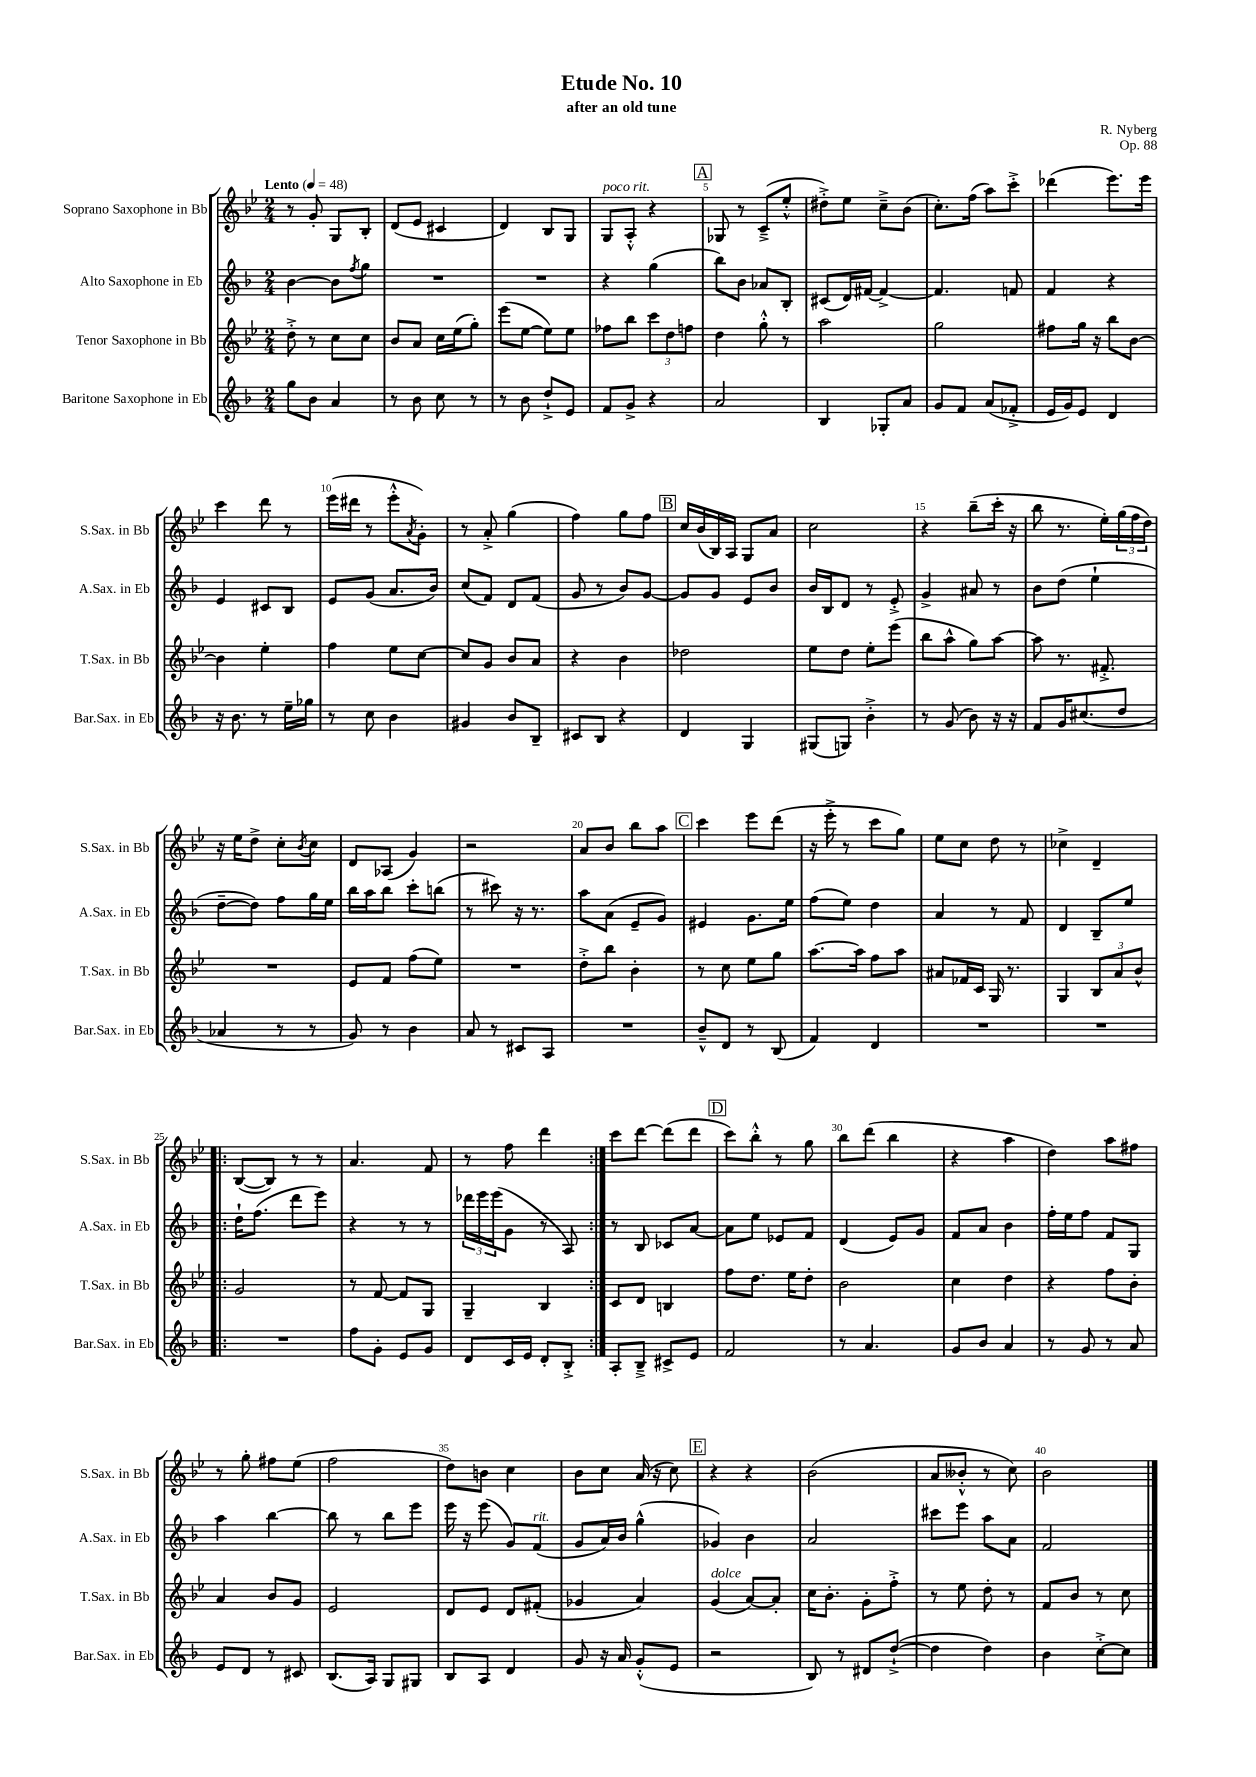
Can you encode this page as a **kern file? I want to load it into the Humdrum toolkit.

**kern	**kern	**kern	**kern
*part4	*part3	*part2	*part1
*staff4	*staff3	*staff2	*staff1
*I"Baritone Saxophone in Eb	*I"Tenor Saxophone in Bb	*I"Alto Saxophone in Eb	*I"Soprano Saxophone in Bb
*I'Bar.Sax. in Eb	*I'T.Sax. in Bb	*I'A.Sax. in Eb	*I'S.Sax. in Bb
*clefG2	*clefG2	*clefG2	*clefG2
*k[b-]	*k[b-e-]	*k[b-]	*k[b-e-]
*M2/4	*M2/4	*M2/4	*M2/4
*MM48	*MM48	*MM48	*MM48
=1	=1	=1	=1
!	!	!	!LO:TX:a:B:t=Lento
8gg\L	8dd'^\	[4b-\	8r
8b-\J	8r	.	8g'/
4a/	8cc\L	8b-\L]	8G/L
.	.	8qff/	.
.	8cc\J	8gg\J	8B-'/J
=2	=2	=2	=2
8r	8b-/L	2r	(8d/L
8b-\	8a/J	.	8e-/J
8cc\	16cc\LL	.	4c#X/
.	(16ee-\J	.	.
8r	8gg'\J)	.	.
=3	=3	=3	=3
8r	(8eee-\L	2r	4d/)
8b-\	[8ee-\J	.	.
8dd`^/L	8ee-\L])	.	8B-/L
8e/J	8ee-\J	.	8G/J
=4	=4	=4	=4
!	!	!	!LO:TX:a:i:t=poco rit.
8f/L	8ff-X\L	4r	8G/L
8g^/J	8bb-\J	.	8A'^^/J
4r	12ccc\L	(4gg\	4r
.	12dd\	.	.
.	12ffn\J	.	.
!!LO:REH:place=s1:t=A
=5	=5	=5	=5
2a/	4dd\	8bb-\L)	8G-X/
.	.	8b-\J	8r
.	8gg'^^\	8a-X/L	(8c~^/L
.	8r	8B-'/J	8ee-'^^/J
=6	=6	=6	=6
4B-/	2aa\	(8c#X/L	8dd#X'^\L)
.	.	16d/L)	8ee-\J
.	.	[16f#X/JJ	.
8G-X'/L	.	4f#^/_	8cc~^\L
8a/J	.	.	(8b-\J
=7	=7	=7	=7
8g/L	2gg\	4.f#/]	8.cc'\L)
8f/J	.	.	.
.	.	.	(16ff\Jk
(8a/L	.	.	8aa\L)
8f-X'^/J	.	8fn/	8ccc'^\J
=8	=8	=8	=8
16e/LL	8ff#X\L	4f/	(4ddd-X\
16g/J)	.	.	.
8e/J	16gg\Jk	.	.
.	16r	.	.
4d/	8bb-\L	4r	8.eee-\L)
.	[8b-\J	.	.
.	.	.	16eee-\Jk
!!LO:LB:g=z
=9	=9	=9	=9
16r	4b-\]	4e/	4ccc\
8.b-\	.	.	.
8r	4ee-'\	8c#X/L	8ddd\
16ee~\LL	.	8B-/J	8r
16gg-X\JJ	.	.	.
=10	=10	=10	=10
8r	4ff\	8e/L	(16eee-\LL
.	.	.	16ddd#X\JJ
8cc\	.	(8g/J	8r
4b-\	8ee-\L	8.a/L	8eee-'^^\L
.	.	.	8qa/
.	[8cc\J	.	8g'\J)
.	.	16b-/Jk)	.
=11	=11	=11	=11
4g#X/	8cc/L]	(8cc/L	8r
.	8g/J	8f/J)	8a'^/
8b-/L	8b-/L	8d/L	(4gg\
8B-~/J	8a/J	(8f/J	.
=12	=12	=12	=12
8c#X/L	4r	8g/	4ff\)
8B-/J	.	8r	.
4r	4b-\	8b-/L)	8gg\L
.	.	[8g/J	8ff\J
!!LO:REH:place=s1:t=B
=13	=13	=13	=13
4d/	2dd-X\	8g/L]	16cc/LL
.	.	.	(16b-/
.	.	8g/J	16B-/)
.	.	.	16A/JJ
4G/	.	8e/L	8G/L
.	.	8b-/J	8a/J
=14	=14	=14	=14
(8G#X/L	8ee-\L	16b-/LL	2cc\
.	.	16B-/J	.
8Gn/J)	8dd\J	8d/J	.
4b-'^\	8ee-'\L	8r	.
.	(8eee-\J	8e'^/	.
=15	=15	=15	=15
8r	8bb-\L	4g^/	4r
(8g/	8aa^^\J	.	.
8b-\)	8gg\L)	8a#X/	(8bb-~\L
16r	[8aa\J	8r	16ccc'\Jk
16r	.	.	16r
=16	=16	=16	=16
8f/L	8aa\]	8b-\L	8bb-\
16g/K	8.r	(8dd\J	8.r
(8.cc#X/	.	.	.
.	.	4ee`\	.
.	8.f#X'^/	.	16ee-'\LL)
8dd/J	.	.	(24gg\
.	.	.	24ff\
.	.	.	24dd\JJ)
!!LO:LB:g=z
=17	=17	=17	=17
4a-X/	2r	[8dd~\L	16r
.	.	.	16ee-\KL
.	.	8dd\J])	8dd^\J
8r	.	8ff\L	8cc'\L
.	.	.	8qb-/
8r	.	16gg\L	8cc\J
.	.	16ee\JJ	.
=18	=18	=18	=18
8g/)	8e-/L	16bb-\LL	8d/L
.	.	16aa\J	.
8r	8f/J	8bb-\J	(8A-X/J
4b-\	(8ff\L	8ccc'\L	4g/)
.	8ee-\J)	(8bbn\J	.
=19	=19	=19	=19
8a/	2r	8r	2r
8r	.	8ccc#X\)	.
8c#X/L	.	16r	.
.	.	8.r	.
8A/J	.	.	.
=20	=20	=20	=20
2r	8dd'^\L	8aa\L	8a/L
.	8bb-\J	(8a\J	8b-/J
.	4b-'\	8e~/L	8bb-\L
.	.	8g/J)	8aa\J
!!LO:REH:place=s1:t=C
=21	=21	=21	=21
8b-~^^/L	8r	4e#X/	4ccc\
8d/J	8cc\	.	.
8r	8ee-\L	8.g\L	8eee-\L
(8B-/	8gg\J	.	(8ddd\J
.	.	16ee\Jk	.
=22	=22	=22	=22
4f/)	[8.aa\L	(8ff\L	16r
.	.	.	16eee-'^\
.	.	8ee\J)	8r
.	16aa\Jk]	.	.
4d/	8ff\L	4dd\	8ccc\L
.	8aa\J	.	8gg\J)
=23	=23	=23	=23
2r	8a#X/L	4a/	8ee-\L
.	16f-X/L	.	8cc\J
.	16c/JJ	.	.
.	16G/	8r	8dd\
.	8.r	.	.
.	.	8f/	8r
=24	=24	=24	=24
2r	4G/	4d/	4cc-X^\
.	12B-/L	8B-~/L	4d~/
.	12a/	.	.
.	.	8ee/J	.
.	12b-^^/J	.	.
!!LO:LB:g=z
=25!|:	=25!|:	=25!|:	=25!|:
2r	2g/	16dd`\KL	([8B-/L
.	.	(8.ff\J	.
.	.	.	8B-/J])
.	.	8ddd\L	8r
.	.	8eee\J)	8r
=26	=26	=26	=26
8ff\L	8r	4r	4.a/
8g'\J	[8f/	.	.
8e/L	8f/L]	8r	.
8g/J	8G/J	8r	8f/
=27	=27	=27	=27
8d/L	4G~/	24ddd-X\LL	8r
.	.	24eee\	.
.	.	(24eee\J	.
16c/L	.	8g\J	8ff\
16e/JJ	.	.	.
8d'/L	4B-/	8r	4ddd\
8B-'^/J	.	8A/)	.
=28:|!	=28:|!	=28:|!	=28:|!
8A'/L	8c/L	8r	8ccc\L
8B-~^/J	8d/J	8B-/	[8ddd\J
8c#X^/L	4Bn/	8c-X/L	(8ddd\L]
8e/J	.	[8a/J	8ddd\J
!!LO:REH:place=s1:t=D
=29	=29	=29	=29
2f/	8ff\L	8a\L]	8ccc\L)
.	8.dd\J	8ee\J	8bb-'^^\J
.	.	8e-X/L	8r
.	16ee-\KL	.	.
.	8dd'\J	8f/J	8gg\
=30	=30	=30	=30
8r	2b-\	(4d/	8bb-\L
4.a/	.	.	(8ddd\J
.	.	8e/L)	4bb-\
.	.	8g/J	.
=31	=31	=31	=31
8g/L	4cc\	8f/L	4r
8b-/J	.	8a/J	.
4a/	4dd\	4b-\	4aa\
=32	=32	=32	=32
8r	4r	16ff'\LL	4dd\)
.	.	16ee\J	.
8g/	.	8ff\J	.
8r	8ff\L	8f/L	8aa\L
8a/	8b-'\J	8G/J	8ff#X\J
!!LO:LB:g=z
=33	=33	=33	=33
8e/L	4a/	4aa\	8r
8d/J	.	.	8gg'\
8r	8b-/L	[4bb-\	8ff#X\L
8c#X/	8g/J	.	(8ee-\J
=34	=34	=34	=34
(8.B-/L	2e-/	8bb-\]	2ff\
.	.	8r	.
16A/Jk)	.	.	.
8G/L	.	8bb-\L	.
8G#X/J	.	8eee\J	.
=35	=35	=35	=35
8B-/L	8d/L	16eee\	8dd\L)
.	.	16r	.
8A/J	8e-/J	(8eee\	8bn\J
4d/	8d/L	8g/L)	4cc\
!	!	!LO:TX:a:i:t=rit.	!
.	(8f#X'/J	(8f/J	.
=36	=36	=36	=36
8g/	4g-X/	8g/L	8b-\L
16r	.	16a/L)	8cc\J
16a/	.	16b-/JJ	.
(8g'^^/L	4a/)	(4gg^^\	(16a/
.	.	.	16r
8e/J	.	.	8cc\)
!!LO:REH:place=s1:t=E
=37	=37	=37	=37
!	!LO:TX:a:i:t=dolce	!	!
2r	(4g/	4g-X/)	4r
.	[8a/L)	4b-\	4r
.	8a'/J]	.	.
=38	=38	=38	=38
8B-/)	16cc\KL	2a/	(2b-\
.	8.b-'\J	.	.
8r	.	.	.
8d#X/L	8g'\L	.	.
([8dd`^/J	8ff'^\J	.	.
=39	=39	=39	=39
4dd\]	8r	8ccc#X\L	8a/L
.	8ee-\	8eee\J	8b--X'^^/J
4dd\)	8dd'\	8aa\L	8r
.	8r	8a\J	8cc\)
=40	=40	=40	=40
4b-\	8f/L	2f/	2b-\
.	8b-/J	.	.
[8cc'^\L	8r	.	.
8cc\J]	8cc\	.	.
==	==	==	==
*-	*-	*-	*-
